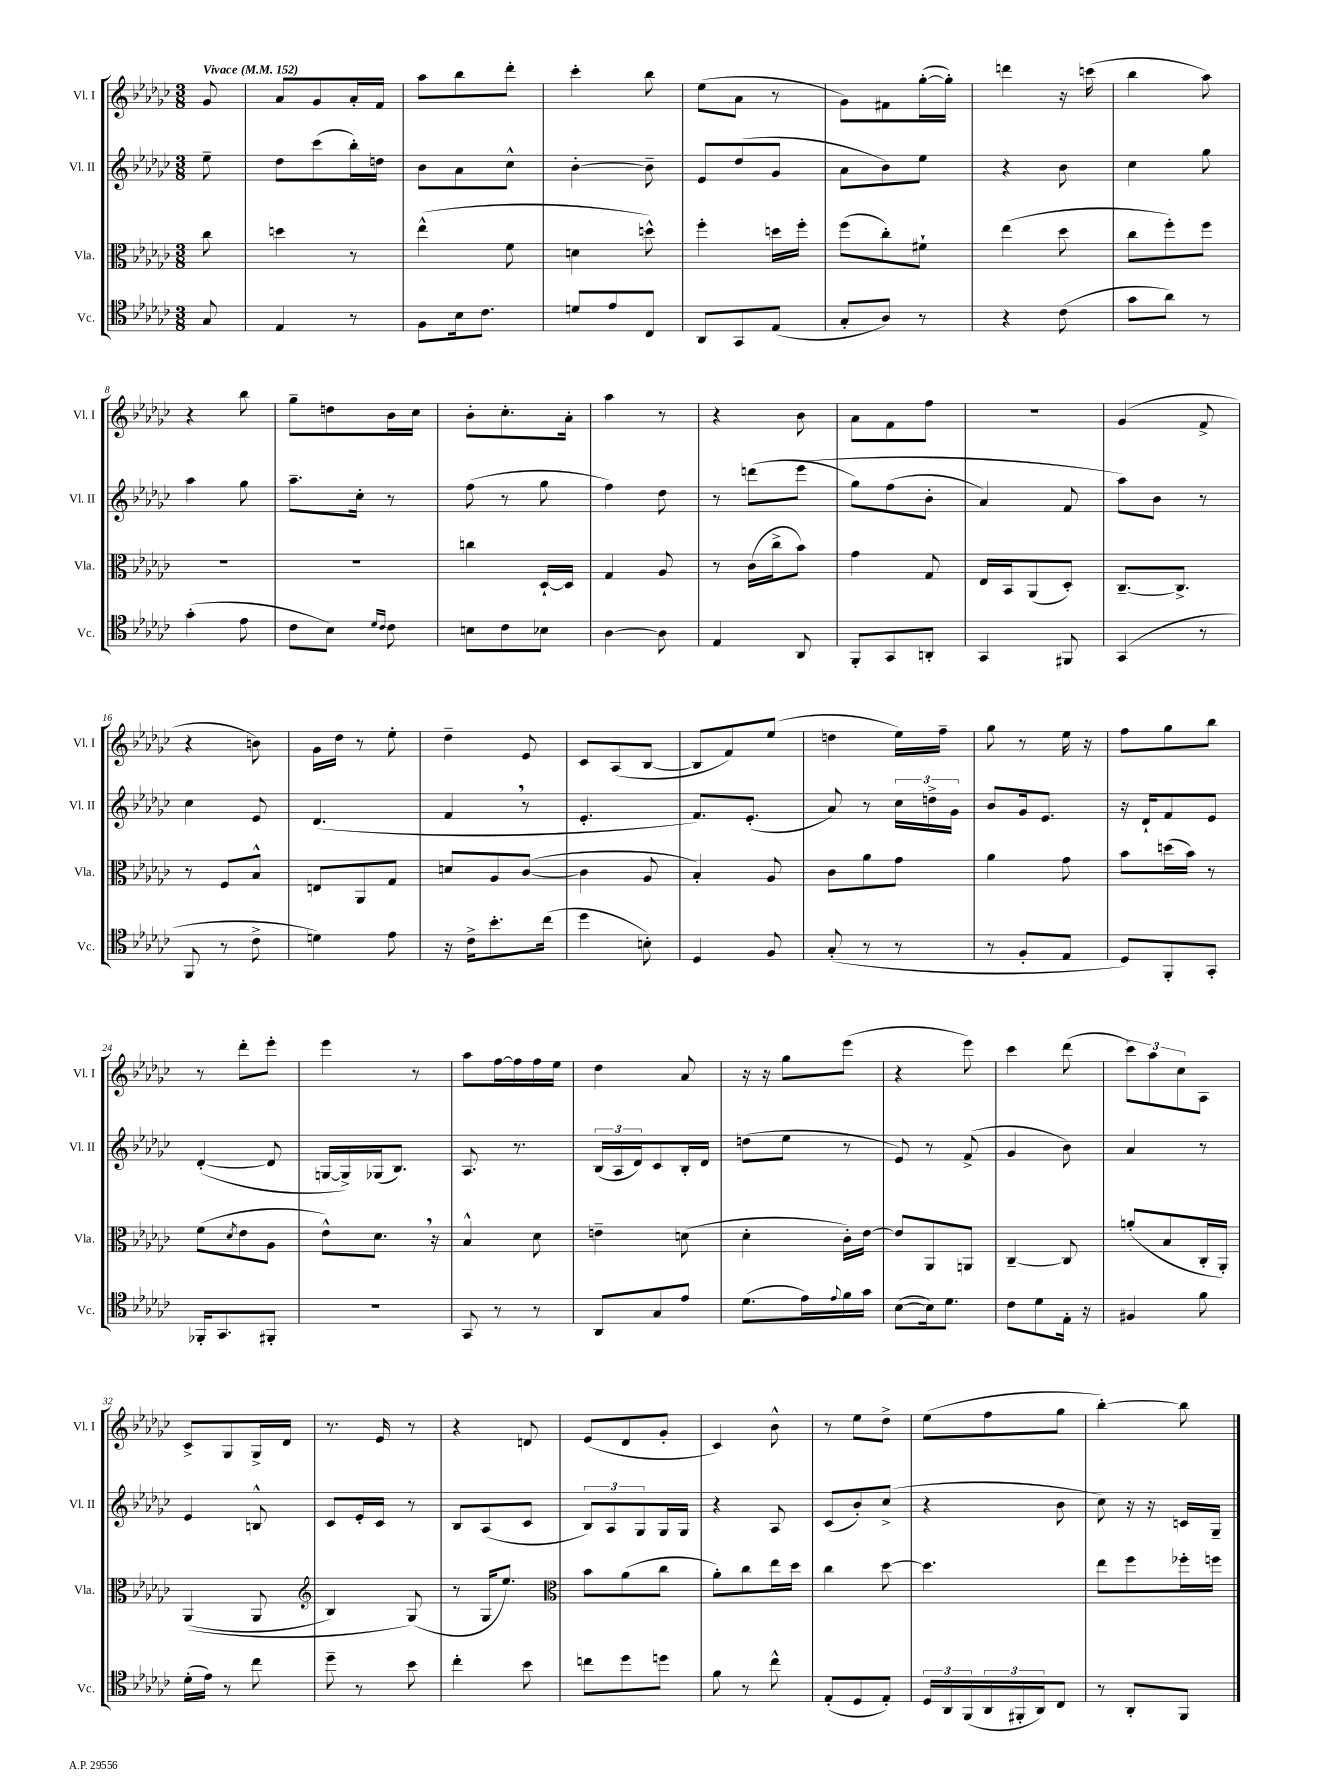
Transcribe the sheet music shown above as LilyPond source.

<<
\new StaffGroup <<
\new Staff = "s0" \with { instrumentName = "Vl. I" shortInstrumentName = "Vl. I" } {
    \clef treble \key ges \major \numericTimeSignature \time 3/8 \partial 8 \tempo "Vivace" 4 = 152
    ges'8 |
    aes'8 ges'8 aes'16-. f'16 |
    aes''8 bes''8 des'''8-. |
    ces'''4-. bes''8 |
    ees''8( aes'8 r8 |
    ges'8) fis'8 ges''16~-.( ges''16-.) |
    d'''4 r16 c'''16( |
    bes''4 aes''8) |
    r4 bes''8 |
    ges''8-- d''8 bes'16 ces''16 |
    bes'8-. ces''8.-. aes'16-. |
    aes''4 r8 |
    r4 bes'8 |
    aes'8 f'8 f''8 |
    R4. |
    ges'4( f'8-> |
    r4 b'8) |
    ges'16 des''16 r8 ees''8-. |
    des''4-- ees'8 |
    ces'8 aes8( bes8~ |
    bes8 f'8) ees''8( |
    d''4 ees''16) f''16-- |
    ges''8 r8 ees''16 r16 |
    f''8 ges''8 bes''8 |
    r8 des'''8-. ees'''8-. |
    ees'''4 r8 |
    aes''8 f''16~ f''16 f''16 ees''16 |
    des''4 aes'8 |
    r16 r16 ges''8 ees'''8( |
    r4 ees'''8) |
    ces'''4 des'''8( |
    \tuplet 3/2 { ces'''8) aes''8 ces''8 } aes8 |
    ces'8-> ges8 ges16-> des'16 |
    r8. ees'16 r8 |
    r4 d'8 |
    ees'8( des'8 ges'8-. |
    ces'4) bes'8-^ |
    r8 ees''8 des''8-> |
    ees''8( f''8 ges''8 |
    bes''4~-.) bes''8 \bar "|." |
}
\new Staff = "s1" \with { instrumentName = "Vl. II" shortInstrumentName = "Vl. II" } {
    \clef treble \key ges \major \numericTimeSignature \time 3/8 \partial 8
    ees''8-- |
    des''8 ces'''8( bes''16-.) d''16 |
    bes'8 aes'8 ces''8-^ |
    bes'4~-. bes'8-- |
    ees'8 des''8( ges'8 |
    aes'8 bes'8) ees''8 |
    r4 bes'8 |
    ces''4 ges''8 |
    aes''4 ges''8 |
    aes''8.-- ces''16-. r8 |
    f''8( r8 ges''8 |
    f''4) des''8 |
    r8 d'''8( ees'''8\( |
    ges''8) f''8( bes'8-. |
    aes'4) f'8 |
    aes''8\) bes'8 r8 |
    ces''4 ees'8 |
    des'4.( |
    f'4 \breathe r8 |
    ees'4.-. |
    f'8.) ees'8.-.( |
    aes'8) r8 \tuplet 3/2 { ces''16 d''16-> ges'16 } |
    bes'8 ges'16 ees'8. |
    r16 des'16-! f'8 ees'8 |
    des'4~-.( des'8 |
    g16~ g16->) ges16( bes8.) |
    aes8. r8. |
    \tuplet 3/2 { bes16( aes16 des'16) } ces'8 bes16-. des'16 |
    d''8( ees''8 r8 |
    ees'8) r8 f'8->( |
    ges'4 bes'8) |
    aes'4 r8 |
    ees'4 b8-^ |
    ces'8 ees'16-. ces'16 r8 |
    bes8 aes8( ces'8 |
    \tuplet 3/2 { bes8) aes8 ges8 } ges16 ges16 |
    r4 aes8 |
    ces'8( bes'8-.) ces''8->( |
    r4 bes'8 |
    ces''8) r16 r16 c'16 ges16-- \bar "|." |
}
\new Staff = "s2" \with { instrumentName = "Vla." shortInstrumentName = "Vla." } {
    \clef alto \key ges \major \numericTimeSignature \time 3/8 \partial 8
    ces''8 |
    d''4 r8 |
    ees''4-^( f'8 |
    d'4 d''8-^) |
    f''4-. d''16 f''16-. |
    f''8( ces''8-.) fis'8-! |
    ees''4( des''8 |
    ces''8 f''8-.) f''8 |
    R4. |
    R4. |
    c''4 des16~-! des16 |
    ges4 aes8 |
    r8 ces'16( ces''16-> bes'8) |
    ges'4 ges8 |
    ees16 bes,16 aes,8( des8-.) |
    ces8.~-- ces8.-> |
    r8 f8 bes8-^ |
    e8 aes,8 ges8 |
    d'8 aes8 ces'8~( |
    ces'4 aes8 |
    bes4-.) aes8 |
    ces'8 aes'8 ges'8 |
    aes'4 ges'8 |
    bes'8 d''16( bes'16) r8 |
    f'8( \acciaccatura { des'8 } ees'8 aes8 |
    ees'8-^) des'8. \breathe r16 |
    bes4-^ des'8 |
    e'4-- d'8( |
    des'4-. ces'16-.) ees'16~ |
    ees'8 aes,8 a,8 |
    ces4~-- ces8 |
    a'8-.( bes8 ces16-. aes,16-.) |
    aes,4(\( aes,8 |
    \clef treble bes4) ges8(\) |
    r8 ges16 ees''8.) |
    \clef alto bes'8 aes'8( ces''8 |
    aes'8-.) ces''8 ees''16 des''16 |
    ces''4 des''8~ |
    des''4. |
    ees''8 f''8 fes''16-. f''16 \bar "|." |
}
\new Staff = "s3" \with { instrumentName = "Vc." shortInstrumentName = "Vc." } {
    \clef tenor \key ges \major \numericTimeSignature \time 3/8 \partial 8
    ges8 |
    ees4 r8 |
    f8 bes16 ces'8. |
    d'8 ees'8 ces8 |
    aes,8 ges,8 ees8( |
    ges8-. aes8) r8 |
    r4 ces'8( |
    ges'8 aes'8) r8 |
    ges'4-.( ees'8 |
    ces'8 bes8) \grace { des'16 ces'16 } ces'8 |
    b8 ces'8 bes8 |
    aes4~ aes8 |
    ees4 aes,8 |
    f,8-. ges,8 a,8-. |
    ges,4 fis,8 |
    ges,4( r8 |
    f,8 r8 ces'8-> |
    d'4) ees'8 |
    r16 ces'16-> bes'8.-. ces''16( |
    des''4 b8-.) |
    des4 f8 |
    ges8-.( r8 r8 |
    r8 f8-. ees8 |
    des8) f,8-. ges,8-. |
    fes,16-. ges,8. fis,8-. |
    R4. |
    ges,8 r8 r8 |
    aes,8 ges8 ees'8 |
    des'8.( ees'16) \appoggiatura { ees'8 } f'16 ges'16 |
    bes8~( bes16) des'8. |
    ces'8 des'8 ees16-. r16 |
    fis4 f'8 |
    des'16-.( ees'16) r8 ces''8 |
    des''8-- r8 bes'8 |
    ces''4-. bes'8 |
    c''8 des''8 d''8 |
    f'8 r8 ces''8-^ |
    ees8-.( des8 ees8-.) |
    \tuplet 3/2 { des16 aes,16 f,16( } \tuplet 3/2 { aes,16 fis,16-. aes,16) } ces8 |
    r8 aes,8-. f,8 \bar "|." |
}
>>
>>
